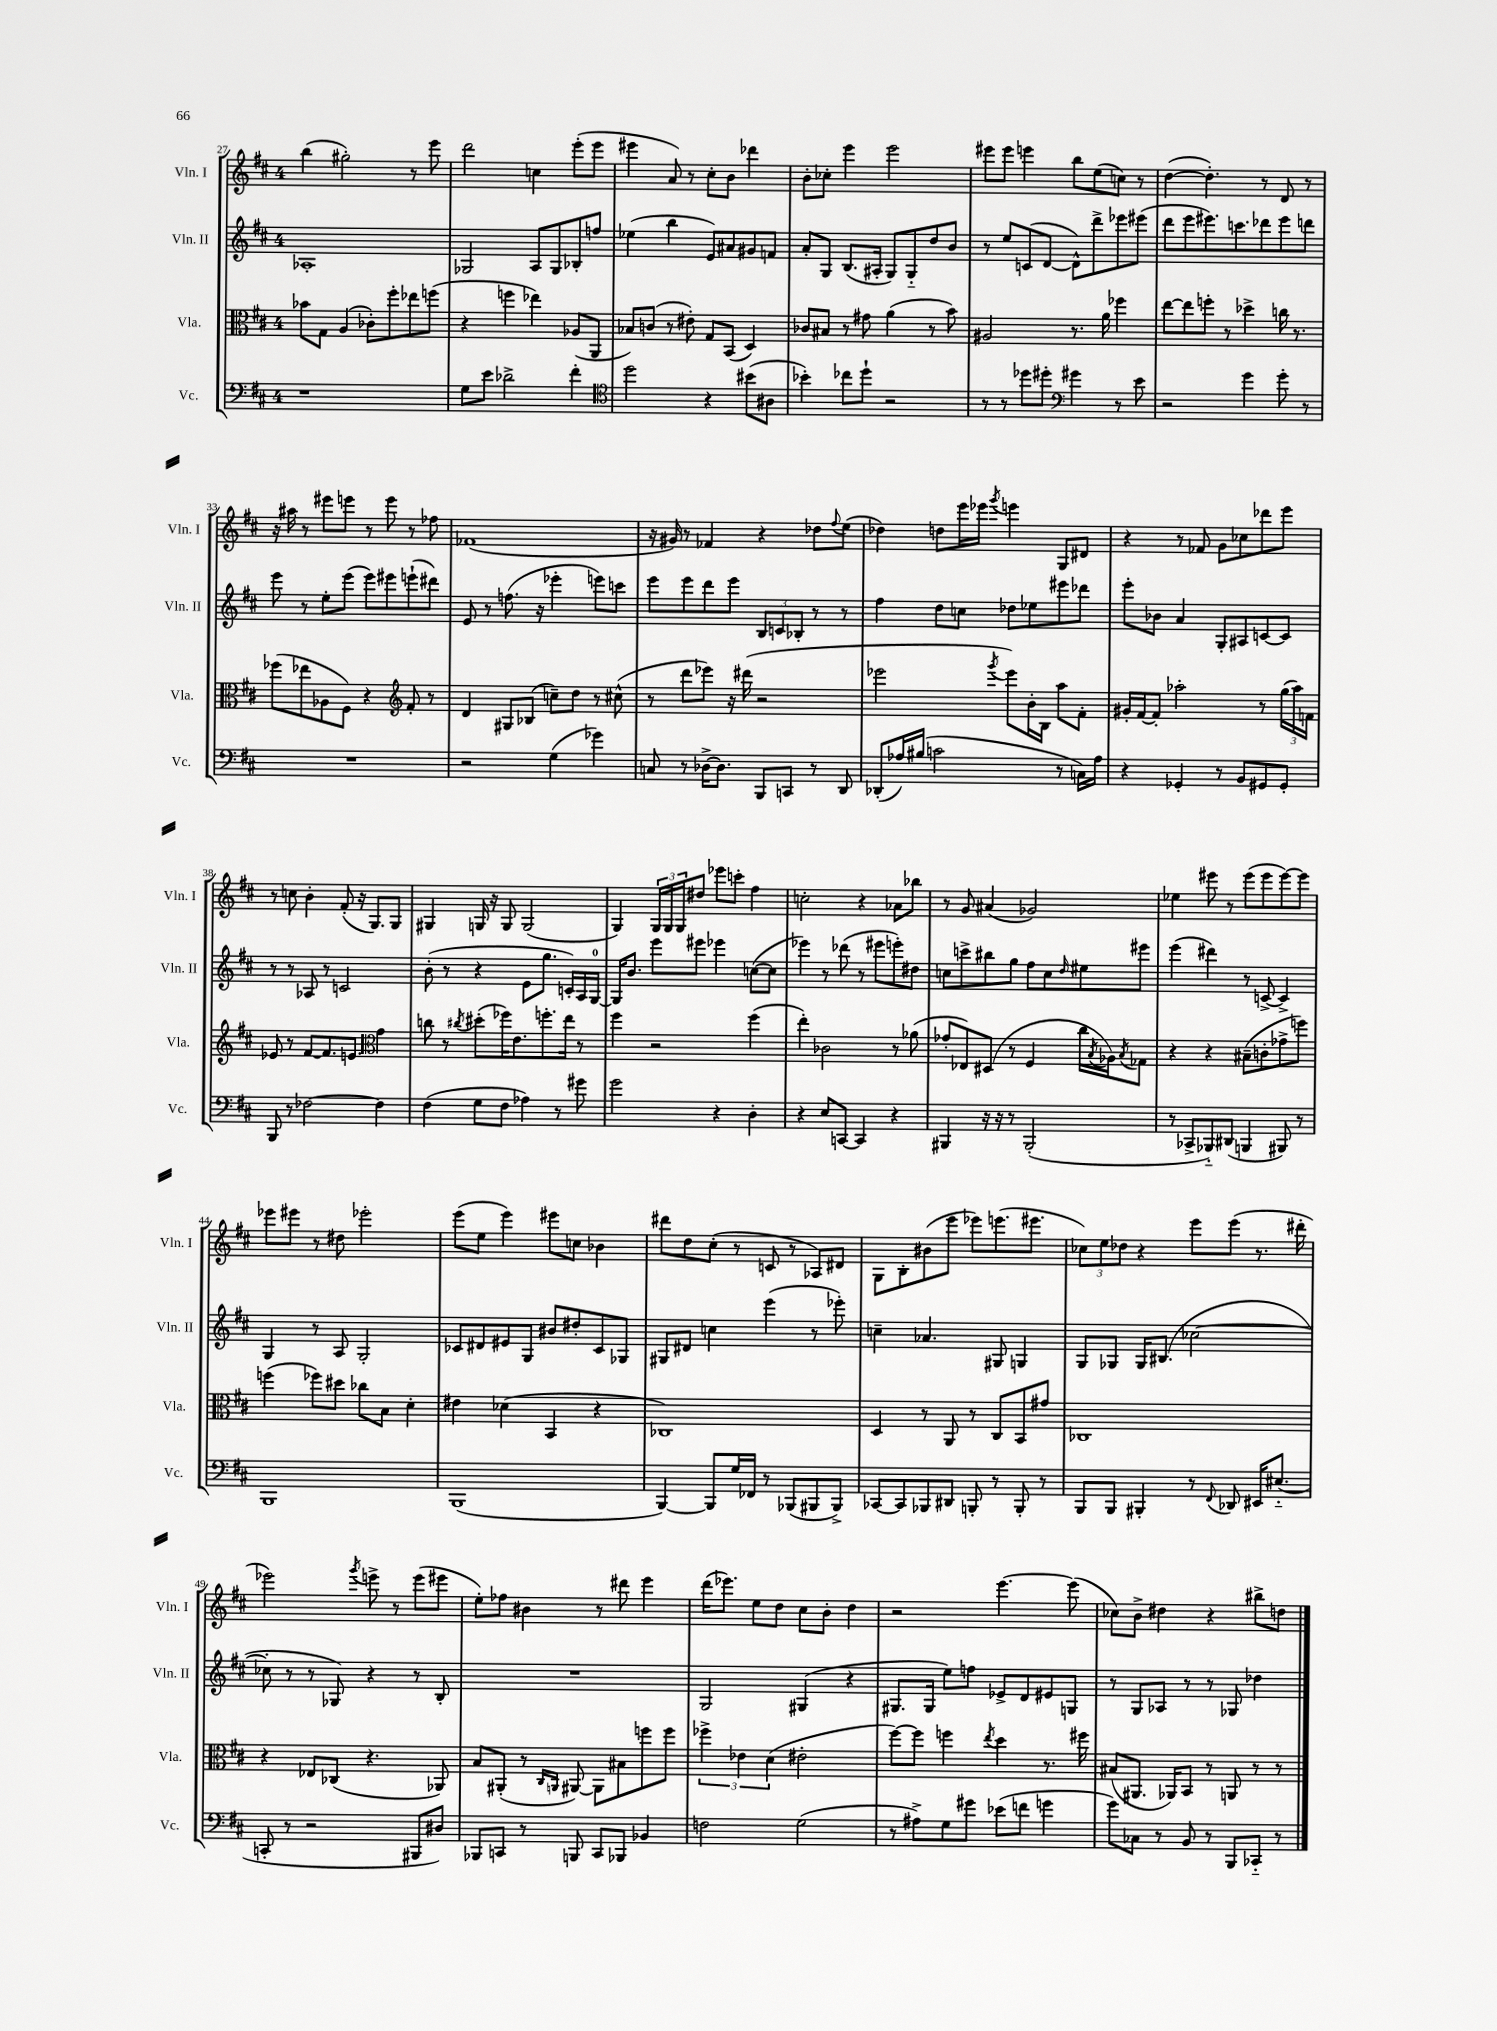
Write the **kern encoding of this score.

**kern	**kern	**kern	**kern
*part4	*part3	*part2	*part1
*staff4	*staff3	*staff2	*staff1
*I"Vc.	*I"Vla.	*I"Vln. II	*I"Vln. I
*I'Vc.	*I'Vla.	*I'Vln. II	*I'Vln. I
*clefF4	*clefC3	*clefG2	*clefG2
*k[f#c#]	*k[f#c#]	*k[f#c#]	*k[f#c#]
*M4/4	*M4/4	*M4/4	*M4/4
=27	=27	=27	=27
1r	8b-X\L	1A-X'	(4bb\
.	8G\J	.	.
.	(4A/	.	2gg#X'\)
.	8c-X'\L)	.	.
.	8ff#'\	.	.
.	8ee-X\	.	8r
.	(8ffn\J	.	8eee\
=28	=28	=28	=28
8G\L	4r	2G-X/	2ddd\
8e\J	.	.	.
2d-X^\	4ffn\	.	.
.	4ee-X\)	8A/L	4ccn\
.	.	8G-/	.
4f#'\	(8A-X/L	8B-X'/	(8eee'\L
.	8AA/J	8ffn/J	8eee\J
=29	=29	=29	=29
*clefC4	*	*	*
2dd\	8B-X/L)	(4ee-X\	4eee#X\
.	(8cn/J	.	.
.	8r	4bb\	8a/)
.	8e#X'\)	.	8r
4r	8G/L	8e/L)	8cc#'\L
.	(8BB/J	8a#X/	8b\J
(8b#X\L	4D/)	8g#X/	4ddd-X\
8A#X\J	.	8fn/J	.
=30	=30	=30	=30
4b-X'\)	8c-X/L	8a'/L	8b'\L
.	8B#X/J	8G/J	8cc-X'\J
8cc-X\L	8r	(8.B/L	4eee\
8dd`\J	8g#X\	.	.
.	.	16A#X'/Jk	.
2r	(4a\	8G/L)	2eee\
.	.	8G/	.
.	8r	8dd/	.
.	8b\)	8b/J	.
=31	=31	=31	=31
8r	2A#X/	8r	8eee#X\L
8r	.	8ee/L	8eee#\J
8dd-X\L	.	(8cn/	4eeen\
8dd#X'\J	.	[8d/J	.
*clefF4	*	*	*
4g#X\	8.r	8d^^\L])	8bb\L
.	.	8ddd^\	(8ee\
.	16a\	.	.
8r	4ff-X\	8eee-X\	8ccn\J)
8e\	.	(8eee#X\J	8r
=32	=32	=32	=32
2r	[8ee\L	8ddd\L	([4dd\
.	8ee\]	8eee\	.
.	8ffn'\J	8.eee#X\)	4.dd'\])
.	8r	.	.
.	.	8.cccn\	.
4g\	4dd-X^\	.	.
.	.	8ddd-X\	8r
8g'\	16ccn\	8eee#\	8d/
.	8.r	.	.
8r	.	8dddn\J	8r
!!LO:LB:g=z
=33	=33	=33	=33
1r	(8ff-X\L	8eee\	16r
.	.	.	16aa#X\
.	8ee-X\	8r	8r
.	8A-X\	8ee'\L	8eee#X\L
.	8F#\J)	(8eee\J	8eeen\J
.	4r	8eee\L)	8r
.	.	8eee#X\	8eee\
*	*clefG2	*	*
.	8f#'/	(8eeen`\	8r
.	8r	8ddd#X\J)	8ff-X\
=34	=34	=34	=34
2r	4d/	8e/	(1f-X
.	.	8r	.
.	8G#X/L	(8.ffn\	.
.	(8B-X/J	.	.
.	.	16r	.
(4G\	8ccn~\L)	4eee-X'\	.
.	8dd\J	.	.
4g-X\)	8r	8eeen\L)	.
.	(8cc#X^^\	8cccn\J	.
=35	=35	=35	=35
8Cn/	8r	8eee\L	16r
.	.	.	16g#X/)
8r	8ddd\L	8eee\	8r
[16D-X^\KL	8eee-X\J)	8ddd\	4f-X/
8.D-\J]	.	.	.
.	16r	8eee\J	.
.	(16ddd#X\	.	.
8BBB/L	2r	12B/L	4r
.	.	12cn/	.
8CCn/J	.	.	.
.	.	12B-X'/J	.
8r	.	8r	8dd-X\L
.	.	.	8qqff#/
8DD/	.	8r	(8ee\J
=36	=36	=36	=36
(8DD-X'/L	2eee-X\	4ff#\	4dd-X\)
16A-X/L)	.	.	.
(16B#X/JJ	.	.	.
2cn\	.	8dd\L	8ddn\L
.	.	8ccn\J	16eee\L
.	.	.	16eee-X\JJ
.	8qggg/	.	8qggg/
.	8eee-\L)	8dd-X\L	4eeen\
.	16b'\L	8ee-X\	.
.	16B\JJ	.	.
8r	8aa\L	8eee#X\	8G/L
16Cn\LL)	8f#'\J	8ddd-X\J	8d#X/J
16A-\JJ	.	.	.
=37	=37	=37	=37
4r	16g#X'/LL	8eee'\L	4r
.	[16f#/J	.	.
.	8f#'/J]	8b-X\J	.
4GG-X'/	2aa-X'\	4a/	8r
.	.	.	8f-X/
8r	.	8G'/L	8g\L
8BB/L	.	8A#X/	8cc-X\
8GG#X/	8r	[8cn/	8ddd-X\
8GG#'/J	(24gg\LL	8c/J]	8eee\J
.	24aa-\)	.	.
.	24fn\JJ	.	.
!!LO:LB:g=z
=38	=38	=38	=38
8BBB/	8e-X/	8r	8r
8r	8r	8r	8ccn\
[2F-X\	[8f#/L	8A-X/	4b'\
.	8.f#/]	8r	.
.	.	2cn/	(8f#'/
.	8.en/J	.	.
.	.	.	16r
.	.	.	8.G/L)
*	*clefC3	*	*
4F-\]	4g\	.	.
.	.	.	8G/J
=39	=39	=39	=39
(4F#\	8ccn\	(8b'\	4G#X/
.	8r	8r	.
.	8qcc#X/	.	.
8G\L	(8dd#X'\L	4r	16Gn/
.	.	.	16r
8F#\J	16ff-X\K)	.	8G/
.	8.e\	.	.
4A-X\)	.	8e\L	(2G/
.	8.ffn'\	8.gg\J	.
8r	.	.	.
.	16ee\Jk	16cn'/LL)	.
8g#X\	8r	16A/	.
.	.	[16G/JJ	.
=40	=40	=40	=40
2g\	4ff#\	16G/KL]	4G/)
.	.	8.b/J	.
.	2r	8eee\L	24G/LL
.	.	.	24G/
.	.	.	24G/J
.	.	8eee#X\J	8dd#X/J
4r	.	4eee-X\	8eee-X\L
.	.	.	8cccn'\J
4D'\	(4ff#\	([8ccn\L	4ff#\
.	.	8cc\J]	.
=41	=41	=41	=41
4r	4ee'\)	4eee-X\)	2ccn'\
8E/L	2c-X\	8r	.
[8CCn/J	.	(8ddd-X\	.
4CC/]	.	8r	4r
.	.	8eee#X\L	.
4r	8r	8eeen'\)	8a-X\L
.	(8a-X\	8dd#X\J	8bb-X\J
=42	=42	=42	=42
4BBB#X/	8g-X'/L	8ccn\L	8r
.	8E-X/)	8cccn^\	8g/
16r	(8D#X/J	8bb#X\	(4a#X/
16r	.	.	.
8r	8r	8gg\J	.
(2BBB#'/	4F#/	8ff#\L	2g-X/)
.	.	8cc\	.
.	.	16qqdd/	.
.	16cc#\LL	8ee#X\	.
.	8qB/	.	.
.	16A-X\J)	.	.
.	8qB/	.	.
.	8G-X\J	8eee#X\J	.
=43	=43	=43	=43
8r	4r	(4eee\	4ee-X\
8CC-X^/L	.	.	.
8BBB-X/)	4r	4ddd#X\)	8eee#X\
(8DD#X/J	.	.	8r
4BBBn/	(8B#X~\L	8r	(8eee#\L
.	8cn'\	[8cn^/	8eee#\
8BBB#X/)	8g-X^\	4c^/]	[8eee#\)
8r	8ffn\J)	.	8eee#\J]
!!LO:LB:g=z
=44	=44	=44	=44
1BBB	(4ffn\	4G/	8eee-X\L
.	.	.	8eee#X\J
.	8ff-X\L)	8r	8r
.	8dd#X\J	8A/	8dd#X\
.	8cc-X\L	2G'/	2eee-X'\
.	8B\J	.	.
.	4d'\	.	.
=45	=45	=45	=45
(1BBB	4e#X\	8c-X/L	(8eee\L
.	.	8d#X/	8ee\J
.	(4d-X\	8e#X/	4eee\)
.	.	8G/J	.
.	4BB/	8b#X/L	8eee#X\L
.	.	8dd#X'/	8ccn\J
.	4r	8c-/	4b-X\
.	.	8G-X/J	.
=46	=46	=46	=46
[4BBB/)	1C-X)	8G#X/L	8ddd#X\L
.	.	8d#X/J	8dd\
8BBB/L]	.	4ccn\	(8cc#'\J
16G/L	.	.	8r
16FF-X/JJ	.	.	.
8r	.	(4eee\	8cn/
(8BBB-X/L	.	.	8r
8BBB#X/	.	8r	8A-X/L)
8BBB#^/J)	.	8eee-X'\)	8d#X/J
=47	=47	=47	=47
[8CC-X/L	4D/	4ccn~\	8G\L
8CC-/]	.	.	8B'\
8BBB-X/	8r	4.a-X/	(8b#X\
8DD#X/J	8AA/	.	8eee\J
8BBBn'/	8r	.	8eee-X\L)
8r	8C#/L	8G#X/	(8.eeen\
8BBB'/	8BB/	4Gn/	.
.	.	.	8.eee#X\J
8r	8g#X/J	.	.
=48	=48	=48	=48
8BBB/L	1C-X	8G/L	12cc-X\L)
.	.	.	12ee\
8BBB/J	.	8G-X/J	.
.	.	.	12dd-X\J
4BBB#X'/	.	16G-/KL	4r
.	.	(8.B#X/J	.
8r	.	[2cc-X\	8eee\L
8qqFF#/	.	.	.
8DD-X/	.	.	(8eee\J
16EE#X/KL	.	.	8.r
(8.E#X/J	.	.	.
.	.	.	16ddd#X'\
!!LO:LB:g=z
=49	=49	=49	=49
8CCn'/	4r	8cc-X'\]	2eee-X\)
8r	.	8r	.
2r	8E-X/L	8r	.
.	(8C-X/J	8G-X/)	.
.	.	.	8qggg/
.	4.r	4r	8eeen^\
.	.	.	8r
8BBB#X/L	.	8r	(8eee\L
8D#X/J)	8AA-X/)	8B'/	8eee#X\J
=50	=50	=50	=50
8BBB-X/L	8B/L	1r	8ee'\L)
8CCn/J	(8AA#X'/J	.	8ff-X\J
8r	8r	.	4b#X\
.	16qqC#/LL	.	.
.	16qqAAn/JJ	.	.
8BBBn/	[8AA#X/)	.	.
8CC/L	8AA#\L]	.	8r
8BBB-X/J	8B#X\	.	8ddd#X\
4BB-X/	8ffn\	.	4eee\
.	8ff\J	.	.
=51	=51	=51	=51
2Fn\	6ff-X^\	2G/	(16ddd\KL
.	.	.	8.eee-X\J)
.	6e-X\	.	.
.	.	.	8ee\L
.	(6d\	.	.
.	.	.	8dd\J
(2G\	2e#X'\	(4G#X/	8cc#\L
.	.	.	8b'\J
.	.	4r	4dd\
=52	=52	=52	=52
8r	[8ff#\L)	8.G#X/L	2r
8A#X^\L)	8ff#\J]	.	.
.	.	16G#/Jk	.
8G\	4ffn\	8ee\L)	.
8g#X\J	.	8ffn\J	.
.	8qee/	.	.
(8e-X\L	4dd\	8e-X^/L	[4.eee\
8fn\J	.	8d/	.
4gn\	8.r	8e#X/	.
.	.	8Gn/J	(8eee\]
.	16ff#X\	.	.
=53	=53	=53	=53
8g\L)	(8B#X/L	8r	8cc-X\L)
8C-X\J	8.AA#X/J	8G/L	8b^\J
8r	.	8A-X/J	4dd#X\
.	16AA-X/KL)	.	.
8BB/	8BB/J	8r	.
8r	8r	8r	4r
8BBB/L	8AAn/	8G-X/	.
8CC-X/J	8r	4dd-X\	8bb#X^\L
8r	8r	.	8ddn\J
==	==	==	==
*-	*-	*-	*-
